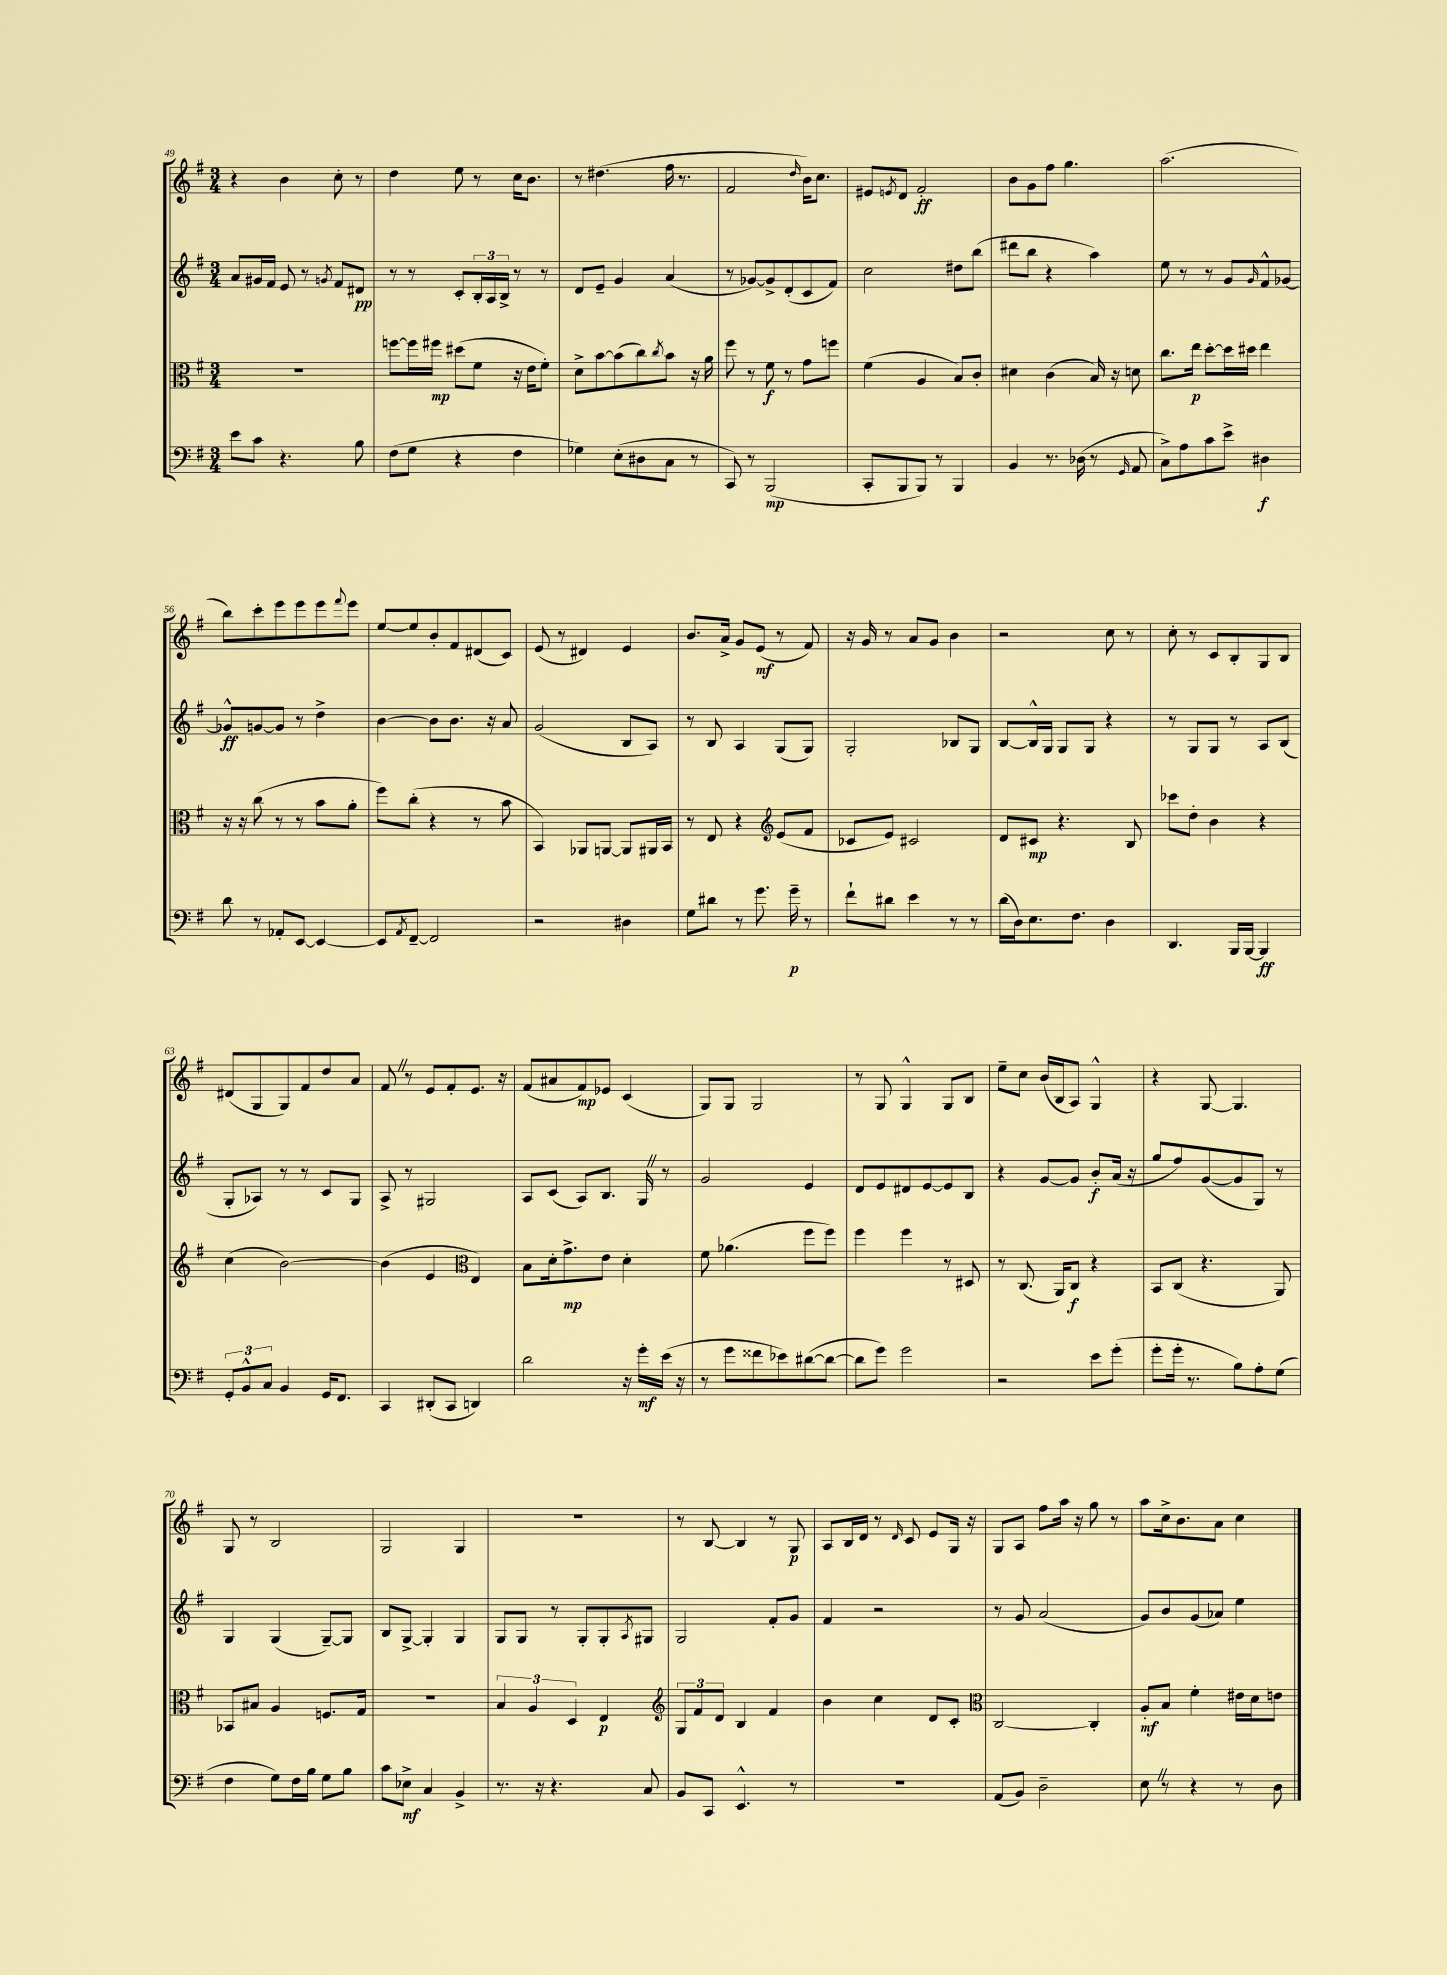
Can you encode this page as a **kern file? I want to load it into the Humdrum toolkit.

**kern	**kern	**kern	**kern
*staff4	*staff3	*staff2	*staff1
*clefF4	*clefC3	*clefG2	*clefG2
*k[f#]	*k[f#]	*k[f#]	*k[f#]
*M3/4	*M3/4	*M3/4	*M3/4
8e	2.r	8a	4r
8c	.	16g#	.
.	.	16f#	.
4.r	.	8e	4b
.	.	8r	.
.	.	8qg	.
.	.	8f#	8cc'
8B	.	8d#	8r
=	=	=	=
(8F#	[8ff	8r	4dd
8G	16ff]	8r	.
.	16ff#	.	.
4r	(8dd#	8c'	8ee
.	8f#	24B'	8r
.	.	24A	.
.	.	24B^	.
4F#	16r	8r	16cc
.	16e	.	8.b
.	8f#')	8r	.
=	=	=	=
4G-)	8d^	8d	8r
.	[8b	8e~	(4.dd#
(8E'	(8b]	4g	.
8D#	8cc)	.	.
.	8qcc	.	.
8C	8b	(4a	16ff#
.	.	.	8.r
8r	16r	.	.
.	16a	.	.
=	=	=	=
8CC)	8ff#	8r	2f#
8r	8r	[8g-)	.
(2BBB	8f#	8g-^]	.
.	8r	(8d'	.
.	.	.	16qqdd
.	8g	8c	16b)
.	.	.	8.cc
.	8ff	8f#)	.
=	=	=	=
8CC'	(4f#	2cc	8e#
.	.	.	8qe
8BBB	.	.	8d
8BBB)	4A	.	2f#'
8r	.	.	.
4BBB	8B)	8dd#	.
.	8c'	(8bb	.
=	=	=	=
4BB	4d#	8ddd#	8b
.	.	8bb	8g
8.r	(4c	4r	8ff#
.	.	.	4.gg
(16D-	.	.	.
8r	16B)	4aa)	.
.	16r	.	.
16qqGG	.	.	.
8AA	8d	.	.
=	=	=	=
8C^)	8.cc	8ee	(2.aa
8A	.	8r	.
.	16ee	.	.
8c	[8dd'	8r	.
8e^	16dd]	8g	.
.	16dd#	.	.
.	.	16qqg	.
4D#	4ee	8f#^^	.
.	.	[8g-	.
=	=	=	=
8d	16r	8g-^^]	8bb)
.	16r	.	.
8r	(8cc	[8g	8ccc'
8AA-'	8r	8g]	8eee
[8EE	8r	8r	8eee
4EE_	8b	4dd^	8eee
.	.	.	8qqfff#
.	8a'	.	8eee
=	=	=	=
8EE]	8ff#)	[4b	[8ee
8qAA	.	.	.
[8FF#~	(8cc'	.	8ee]
2FF#]	4r	8b]	8b'
.	.	8.b	8f#
.	8r	.	(8d#
.	.	16r	.
.	8b	8a	8c)
=	=	=	=
2r	4BB)	(2g	(8e
.	.	.	8r
.	8AA-	.	4d#)
.	[8AA	.	.
4D#	8AA]	8B	4e
.	16AA#	8A)	.
.	16BB	.	.
=	=	=	=
8G	8r	8r	8.b
8d#	8E	8B	.
.	.	.	16a^
8r	4r	4A	8g
8.g	.	.	(8e
*	*clefG2	*	*
.	(8e	(8G	8r
16g~	.	.	.
8r	8f#	8G)	8f#)
=	=	=	=
8f#`	8c-	2G'	16r
.	.	.	16g
8d#	8e)	.	8r
4e	2c#	.	8a
.	.	.	8g
8r	.	8B-	4b
8r	.	8G	.
=	=	=	=
(16d	8d	[8B	2r
16D)	.	.	.
8.E	8c#	16B^^]	.
.	.	16G	.
.	4.r	8G	.
8.F#	.	.	.
.	.	8G	.
4D	.	4r	8cc
.	8B	.	8r
=	=	=	=
4.DD	8ccc-	8r	8cc'
.	8dd'	8G	8r
.	4b	8G	8c
16BBB	.	8r	8B'
[16BBB	.	.	.
4BBB]	4r	8A	8G
.	.	(8B	8B
=	=	=	=
12GG'	(4cc	8G'	(8d#
12BB^^	.	.	.
.	.	8A-)	8G
12C	.	.	.
4BB	[2b)	8r	8G)
.	.	8r	8f#
16GG	.	8c	8dd
8.FF#	.	.	.
.	.	8G	8a
=	=	=	=
4CC	(4b]	8A^	8f#
.	.	8r	8r
(8DD#'	4e	2G#	8e
8CC	.	.	8f#'
*	*clefC3	*	*
4DD)	4E)	.	8.e
.	.	.	16r
=	=	=	=
2d	8B	8A	(8f#
.	16d'	(8c	8a#
.	8.g^	.	.
.	.	8A)	8f#)
.	8e	8.B	8e-
16r	4d'	.	(4c
16g'	.	16G	.
(16e	.	8r	.
16r	.	.	.
=	=	=	=
8r	8f#	2g	8G)
8g	(4.a-	.	8G
8f##	.	.	2G
8e-)	.	.	.
([8d#	8ff#	4e	.
8d#_	8ff#)	.	.
=	=	=	=
8d#]	4ff#	8d	8r
8g)	.	8e	8G
2g	4ff#	8d#	4G^^
.	.	[8e	.
.	8r	8e]	8G
.	8D#	8B	8B
=	=	=	=
2r	8r	4r	8ee~
.	(8.C	.	8cc
.	.	[8g	(16b
.	16AA)	.	16B
.	8C	8g]	8A)
8e	4r	8b'	4G^^
(8g'	.	(16a	.
.	.	16r	.
=	=	=	=
8g'	8BB	8gg	4r
16g'	(8C	8ff#)	.
8.r	.	.	.
.	4.r	([8g	[8G
8B)	.	8g]	4.G]
8A'	.	8G)	.
(8G	8AA)	8r	.
=	=	=	=
4F#	8BB-	4G	8G
.	8B#	.	8r
8G)	4A	(4G	2B
16F#	.	.	.
16B	.	.	.
8G	8.F	[8G~)	.
8B	.	8G]	.
.	16G	.	.
=	=	=	=
8c	2.r	8B	2G
8E-^	.	[8G^	.
4C	.	4G']	.
4BB^	.	4G	4G
=	=	=	=
8.r	6B	8G	2.r
.	.	8G	.
.	6A	.	.
16r	.	.	.
4.r	.	8r	.
.	6D	.	.
.	.	8G'	.
.	4E	8G'	.
.	.	8qA	.
8C	.	8G#	.
=	=	=	=
*	*clefG2	*	*
8BB	12G	2G	8r
.	12f#	.	.
8CC	.	.	[8B
.	12d	.	.
4.EE^^	4B	.	4B]
.	4f#	8f#'	8r
8r	.	8g	8G
=	=	=	=
2.r	4b	4f#	8A
.	.	.	16B
.	.	.	16d
.	4cc	2r	8r
.	.	.	16qqd
.	.	.	8c
.	8d	.	8e
.	8c'	.	16G
.	.	.	16r
=	=	=	=
*	*clefC3	*	*
(8AA	[2C	8r	8G
8BB)	.	8g	8A
2D~	.	(2a	8ff#
.	.	.	16aa
.	.	.	16r
.	4C']	.	8gg
.	.	.	8r
=	=	=	=
8E	8A'	8g)	8aa
8r	8B	8b	16cc^
.	.	.	8.b
4r	4f#'	(8g	.
.	.	8a-)	8a
8r	16e#	4ee	4cc
.	16d	.	.
8D	8e	.	.
==	==	==	==
*-	*-	*-	*-
